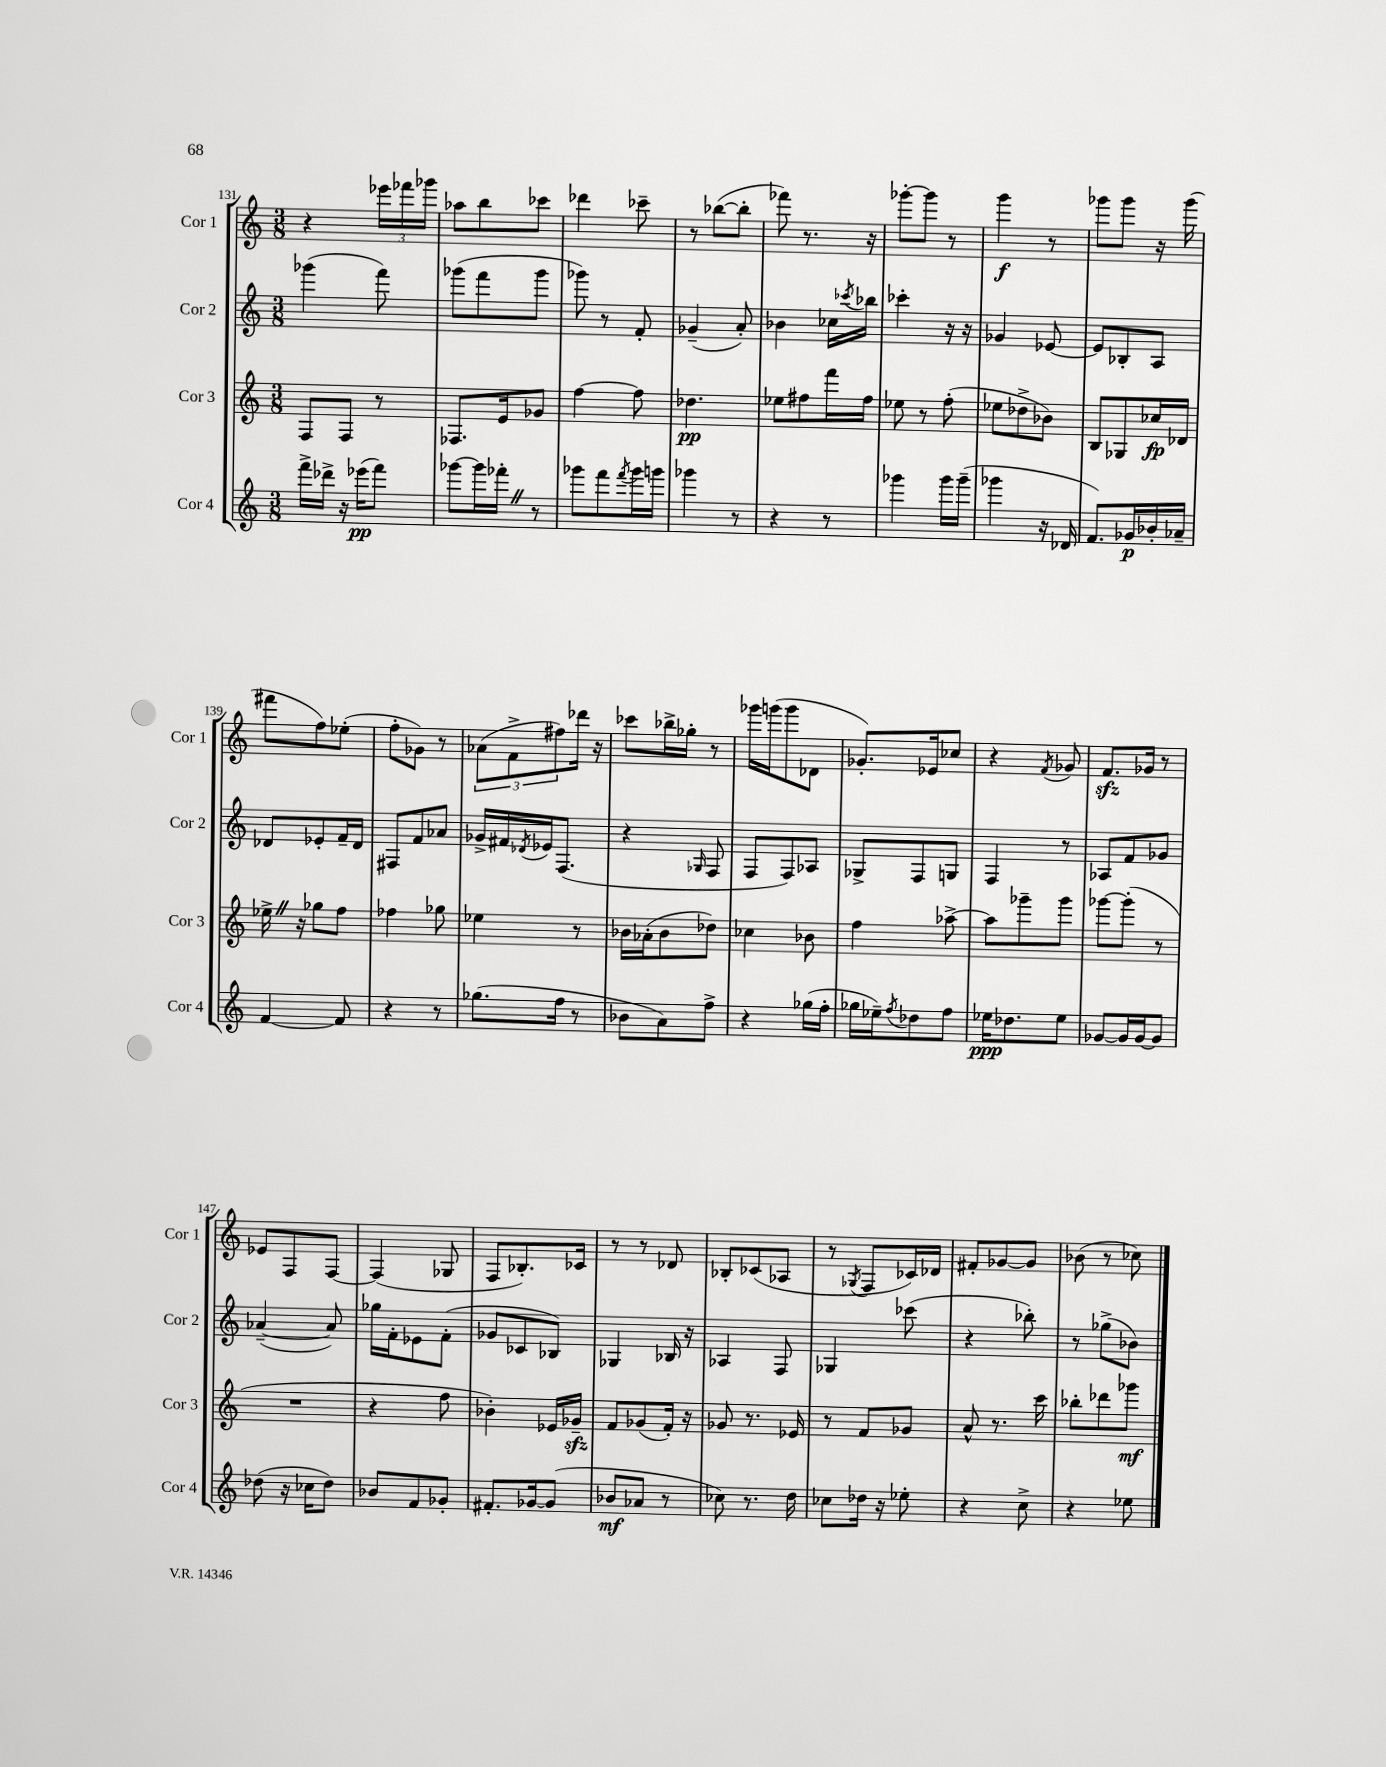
<<
\new StaffGroup <<
\new Staff = "s0" \with { instrumentName = "Cor 1" shortInstrumentName = "Cor 1" } {
    \clef treble \key c \major \numericTimeSignature \time 3/8
    r4 \tuplet 3/2 { ees'''16 fes'''16 ges'''16 } |
    aes''8 b''8 ces'''8 |
    des'''4 ces'''8-- |
    r8 bes''8~( bes''8-. |
    fes'''8) r8. r16 |
    ges'''8~-. ges'''8 r8 |
    g'''4\f r8 |
    ges'''8 ges'''8 r16 ges'''16( |
    fis'''8 f''8) ees''8-.( |
    f''8-. ges'8) r8 |
    \tuplet 3/2 { aes'8( f'8-> fis''8) } des'''16 r16 |
    ces'''8 bes''16-> ges''16-. r8 |
    ges'''16 g'''16( g'''8 des'8 |
    ges'8.-.) ees'16 ces''8 |
    r4 \acciaccatura { f'8 } ges'8 |
    f'8.\sfz ges'16 r8 |
    ees'8 f8 f8~ |
    f4( ges8 |
    f8 bes8.-.) ces'16 |
    r8 r8 des'8 |
    bes8-. ces'8( aes8 |
    r8 \acciaccatura { ges8 } f8 ces'16) des'16 |
    fis'8-. ges'8~ ges'8 |
    bes'8( r8 ces''8) \bar "|." |
}
\new Staff = "s1" \with { instrumentName = "Cor 2" shortInstrumentName = "Cor 2" } {
    \clef treble \key c \major \numericTimeSignature \time 3/8
    ges'''4( f'''8) |
    ges'''8( f'''8 ges'''8 |
    ges'''8) r8 f'8-. |
    ges'4--( a'8-.) |
    bes'4 ces''16 \acciaccatura { ces'''8 } bes''16 |
    ces'''4-. r16 r16 |
    ges'4 ees'8~ |
    ees'8 bes8-. a8 |
    des'8 ees'8-. f'16-- des'16 |
    fis8 f'8 aes'8 |
    ges'16-> fis'16 \acciaccatura { des'8 } ees'16 f8.( |
    r4 \grace { ges16 } f8 |
    f8 f8) aes8 |
    ges8-> f8 g8 |
    f4 r8 |
    aes8 f'8 ges'8 |
    aes'4~--( aes'8) |
    ges''16 f'16-. ees'8 f'8-.( |
    ges'8 ces'8 bes8) |
    ges4 bes16 r16 |
    aes4 f8 |
    ges4 ces'''8( |
    r4 bes''8-.) |
    r8 ges''8->( bes'8) \bar "|." |
}
\new Staff = "s2" \with { instrumentName = "Cor 3" shortInstrumentName = "Cor 3" } {
    \clef treble \key c \major \numericTimeSignature \time 3/8
    f8 f8 r8 |
    fes8. e'16 ges'8 |
    f''4~ f''8 |
    des''4.\pp |
    ees''8 fis''8 f'''16 fis''16 |
    ees''8 r8 f''8-.( |
    ees''8 des''8-> bes'8) |
    b8 ges8 ces''16\fp des'16 |
    ees''16-> \once \override BreathingSign.text = \markup { \musicglyph "scripts.caesura.straight" } \breathe r16 ges''8 f''8 |
    fes''4 ges''8 |
    ees''4 r8 |
    bes'16 aes'16-.( bes'8 des''8) |
    ces''4 bes'8 |
    f''4 aes''8~-> |
    aes''8 ges'''8-- ges'''8 |
    ges'''8~ ges'''8-.( r8 |
    R4. |
    r4 f''8 |
    bes'4-.) ees'16 ges'16--\sfz |
    f'8 ges'8( f'16-.) r16 |
    ges'8 r8. ees'16 |
    r8 f'8 ges'8 |
    a'8-^ r8. c'''16 |
    bes''8-. des'''8 ges'''8\mf \bar "|." |
}
\new Staff = "s3" \with { instrumentName = "Cor 4" shortInstrumentName = "Cor 4" } {
    \clef treble \key c \major \numericTimeSignature \time 3/8
    f'''16-> des'''16-> r16 ees'''16\pp( f'''8) |
    ges'''8~ ges'''16 fes'''16-. \once \override BreathingSign.text = \markup { \musicglyph "scripts.caesura.straight" } \breathe r8 |
    ges'''8 f'''8 \acciaccatura { f'''8 } ges'''16 g'''16 |
    ges'''4 r8 |
    r4 r8 |
    ges'''4 ges'''16 ges'''16--( |
    ges'''4 r16 des'16 |
    f'8.) ges'16\p bes'16-. aes'16-- |
    f'4~ f'8 |
    r4 r8 |
    ges''8.( f''16 r8 |
    bes'8 a'8) f''8-> |
    r4 ges''16( f''16-. |
    ges''16 ees''16--) \acciaccatura { f''8 } des''8 f''8 |
    ees''16\ppp des''8. ees''8 |
    ges'8~ ges'16 ges'16~ ges'8 |
    des''8( r16 ces''16 des''8) |
    bes'8 f'8 ges'8-. |
    fis'8.-. ges'16~ ges'8( |
    bes'8\mf aes'8 r8 |
    ces''8) r8. d''16 |
    ces''8 des''16 r16 ees''8-. |
    r4 c''8-> |
    r4 ees''8 \bar "|." |
}
>>
>>
\layout { \context { \Score currentBarNumber = #131 } }
